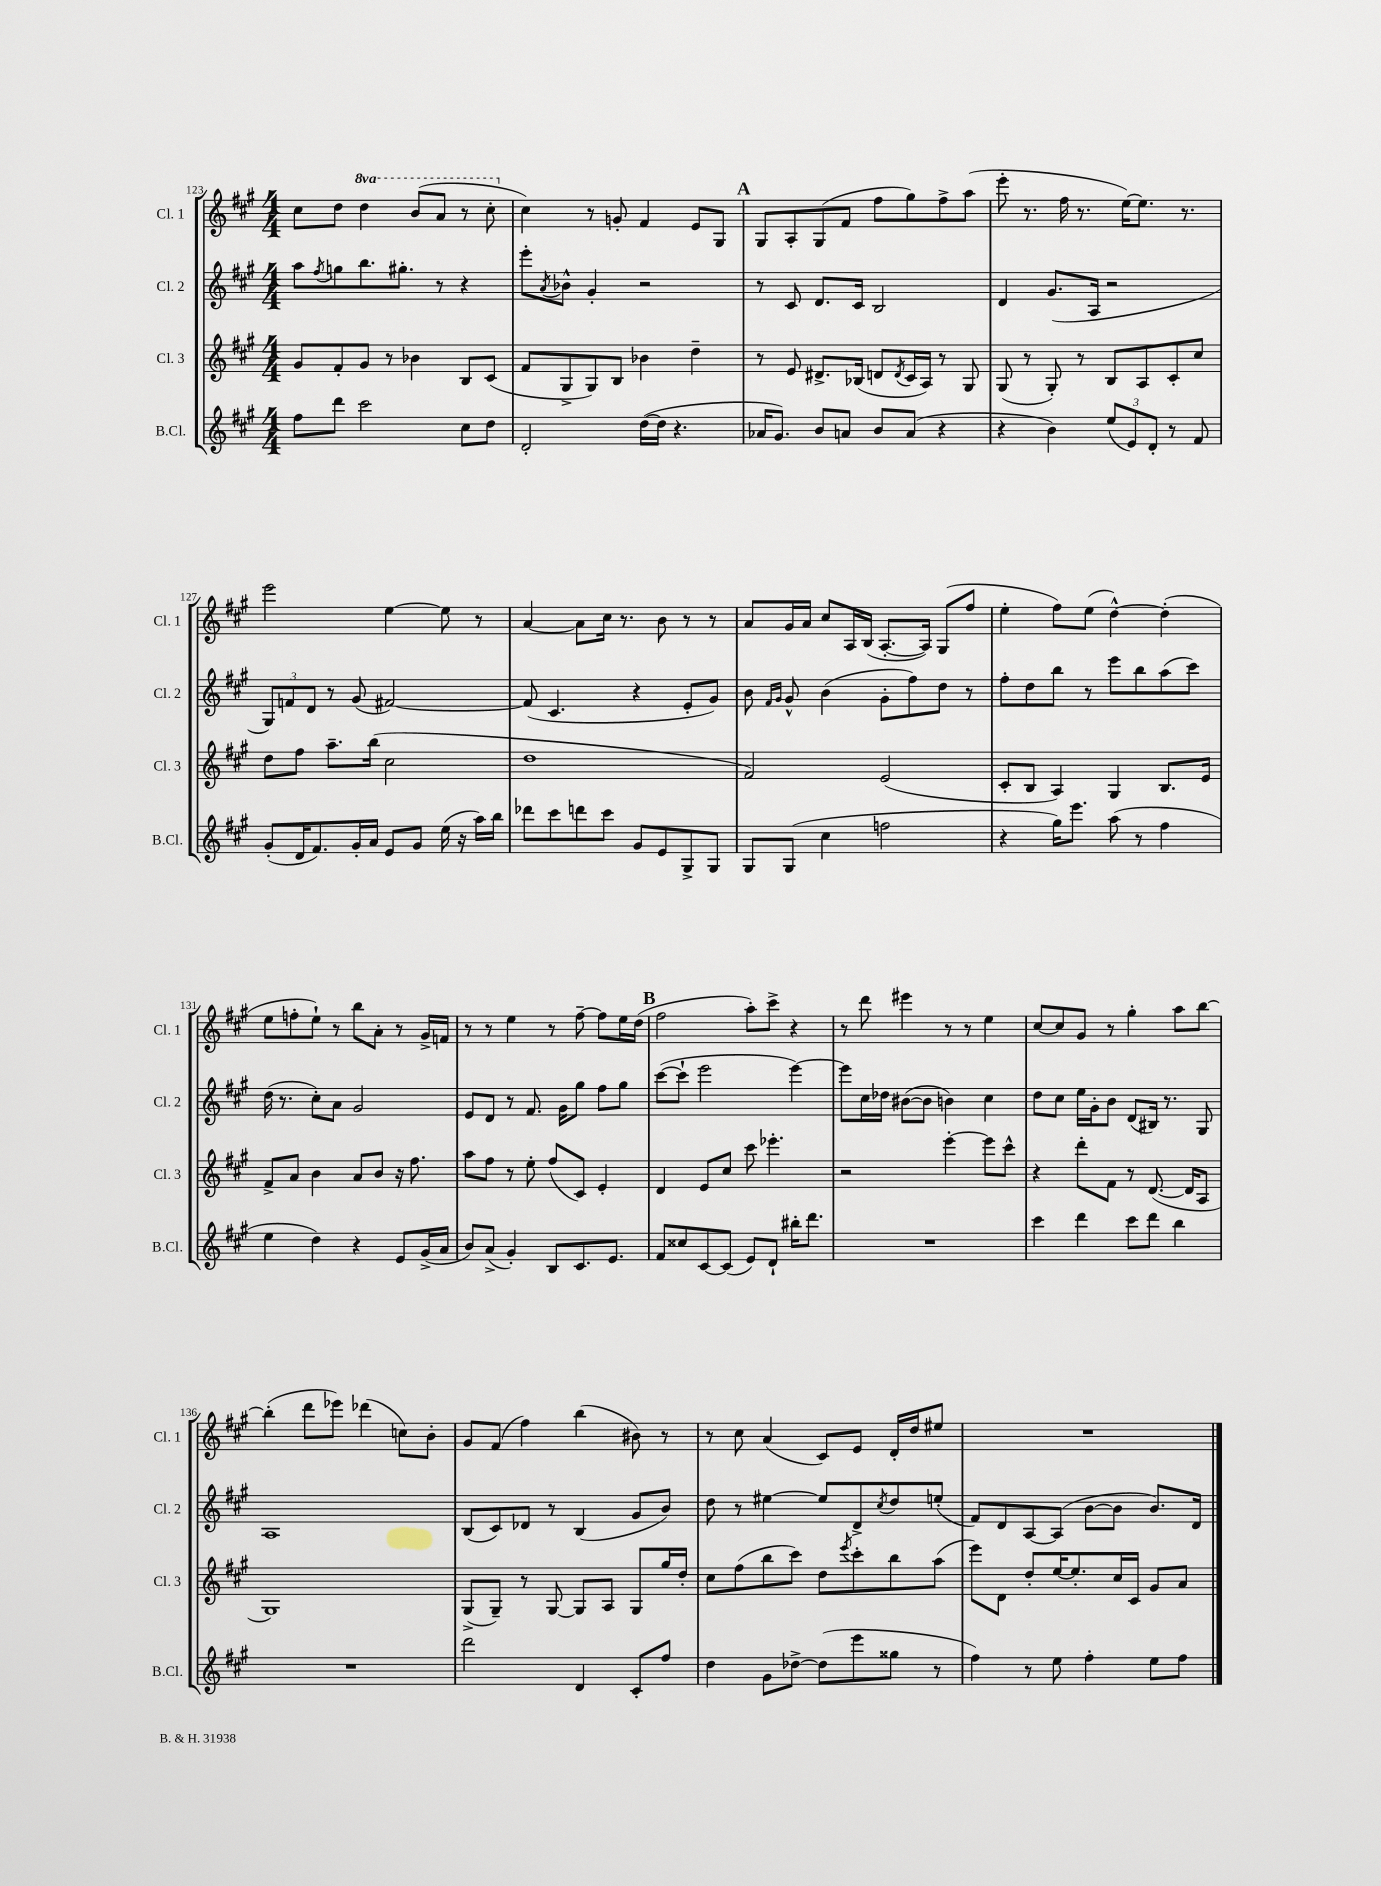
<<
\new StaffGroup <<
\new Staff = "s0" \with { instrumentName = "Cl. 1" shortInstrumentName = "Cl. 1" } {
    \clef treble \key a \major \numericTimeSignature \time 4/4 \set Staff.ottavationMarkups = #ottavation-simple-ordinals
    cis''8 d''8 \ottava #1 d'''4 b''8( a''8 r8 cis'''8-. \ottava #0 |
    cis''4) r8 g'8-. fis'4 e'8 gis8 |
    \mark \markup { \bold "A" } gis8 a8-. gis8( fis'8 fis''8 gis''8) fis''8-> a''8( |
    e'''8-. r8. fis''16 r8. e''16~) e''8. r8. |
    e'''2 e''4~ e''8 r8 |
    a'4~ a'8 cis''16 r8. b'8 r8 r8 |
    a'8 gis'16 a'16 cis''8 a16 b16( a8.~-. a16) gis8( fis''8 |
    e''4-. fis''8) e''8( d''4~-^) d''4-.( |
    e''8 f''8-. e''8-!) r8 b''8 a'8-. r8 gis'16-> f'16 |
    r8 r8 e''4 r8 fis''8~-- fis''8 e''16 d''16( |
    \mark \markup { \bold "B" } fis''2 a''8-.) cis'''8-> r4 |
    r8 d'''8 eis'''4 r8 r8 e''4 |
    cis''8~ cis''8 gis'8 r8 gis''4-. a''8 b''8~ |
    b''4-.( d'''8 ees'''8) des'''4( c''8) b'8-. |
    gis'8 fis'8( fis''4) b''4( bis'8) r8 |
    r8 cis''8 a'4( cis'8) e'8 d'16-. d''16 eis''8 |
    R1 \bar "|." |
}
\new Staff = "s1" \with { instrumentName = "Cl. 2" shortInstrumentName = "Cl. 2" } {
    \clef treble \key a \major \numericTimeSignature \time 4/4
    a''8 \acciaccatura { fis''8 } g''8 b''8. gis''8.-. r8 r4 |
    e'''8-. \acciaccatura { a'8 } bes'8-^ gis'4-. r2 |
    \mark \markup { \bold "A" } r8 cis'8 d'8. cis'16 b2 |
    d'4 gis'8.( a16 r2 |
    \tuplet 3/2 { gis8) f'8 d'8 } r8 gis'8( fis'2~) |
    fis'8( cis'4. r4 e'8-. gis'8) |
    b'8 \grace { fis'16 gis'16 } gis'8-^ b'4( gis'8-. fis''8) d''8 r8 |
    fis''8-. d''8 b''8 r8 e'''8 b''8 a''8( cis'''8) |
    d''16( r8. cis''8-.) a'8 gis'2 |
    e'8 d'8 r8 fis'8. gis'16 gis''8 fis''8 gis''8 |
    \mark \markup { \bold "B" } cis'''8~( cis'''8-! e'''2 e'''4~) |
    e'''8 cis''16 des''16 bis'8~( bis'8 b'4) cis''4 |
    d''8 cis''8 e''16 gis'16-. b'8 d'8( bis16) r8. gis8 |
    a1 |
    b8( cis'8) des'8 r8 b4( gis'8 b'8) |
    d''8 r8 eis''4~ eis''8 d'8-> \acciaccatura { cis''8 } d''8 e''8-.( |
    fis'8) d'8 a8~ a8( b'8~ b'8 b'8.) d'16 \bar "|." |
}
\new Staff = "s2" \with { instrumentName = "Cl. 3" shortInstrumentName = "Cl. 3" } {
    \clef treble \key a \major \numericTimeSignature \time 4/4
    gis'8 fis'8-. gis'8 r8 bes'4 b8 cis'8( |
    fis'8 gis8-> gis8) b8 bes'4 d''4-- |
    \mark \markup { \bold "A" } r8 e'8 dis'8.-> bes16( d'8 \acciaccatura { d'8 } cis'16 a16) r8 gis8 |
    gis8( r8 gis8-.) r8 b8 a8 cis'8-. cis''8 |
    d''8 fis''8 a''8.-- b''16( cis''2 |
    d''1 |
    fis'2) e'2( |
    cis'8-. b8 a4) gis4 b8. e'16 |
    fis'8-> a'8 b'4 a'8 b'8 r16 fis''8. |
    a''8 fis''8 r8 e''8-. fis''8( cis'8) e'4-. |
    \mark \markup { \bold "B" } d'4 e'8 cis''8 cis'''8 ees'''4.-. |
    r2 e'''4~-. e'''8 cis'''8-^ |
    r4 d'''8-. fis'8 r8 d'8.~( d'16 a8 |
    gis1) |
    gis8->( gis8--) r8 gis8~ gis8 a8 gis8 gis''16 d''16-. |
    cis''8 fis''8( b''8 cis'''8) d''8 \acciaccatura { e'''8 } cis'''8-. b''8 a''8( |
    e'''8) d'8 d''8-. e''16~ e''8.-. cis''16 cis'16 gis'8 a'8 \bar "|." |
}
\new Staff = "s3" \with { instrumentName = "B.Cl." shortInstrumentName = "B.Cl." } {
    \clef treble \key a \major \numericTimeSignature \time 4/4
    fis''8 d'''8 cis'''2 cis''8 d''8 |
    d'2-. d''16~( d''16 r4. |
    \mark \markup { \bold "A" } aes'16 gis'8.) b'8 a'8 b'8 a'8( r4 |
    r4 b'4) \tuplet 3/2 { e''8( e'8) d'8-. } r8 fis'8 |
    gis'8-.( d'16 fis'8.) gis'16-. a'16 e'8 gis'8 e''16( r16 a''16) b''16 |
    des'''8 cis'''8 d'''8 cis'''8 gis'8 e'8 gis8-> gis8 |
    gis8 gis8( cis''4 f''2 |
    r4 gis''16) e'''8. a''8( r8 fis''4 |
    e''4 d''4) r4 e'8 gis'16->( a'16 |
    b'8) a'8->( gis'4-.) b8 cis'8. e'8. |
    \mark \markup { \bold "B" } fis'8 cisis''8 cis'8~ cis'8( e'8) d'8-! bis''16-. d'''8. |
    R1 |
    cis'''4 d'''4 cis'''8 d'''8 b''4 |
    R1 |
    d'''2 d'4 cis'8-. fis''8 |
    d''4 gis'8 des''8~-> des''8( e'''8 gisis''8 r8 |
    fis''4) r8 e''8 fis''4-. e''8 fis''8 \bar "|." |
}
>>
>>
\layout { \context { \Score currentBarNumber = #123 } }
